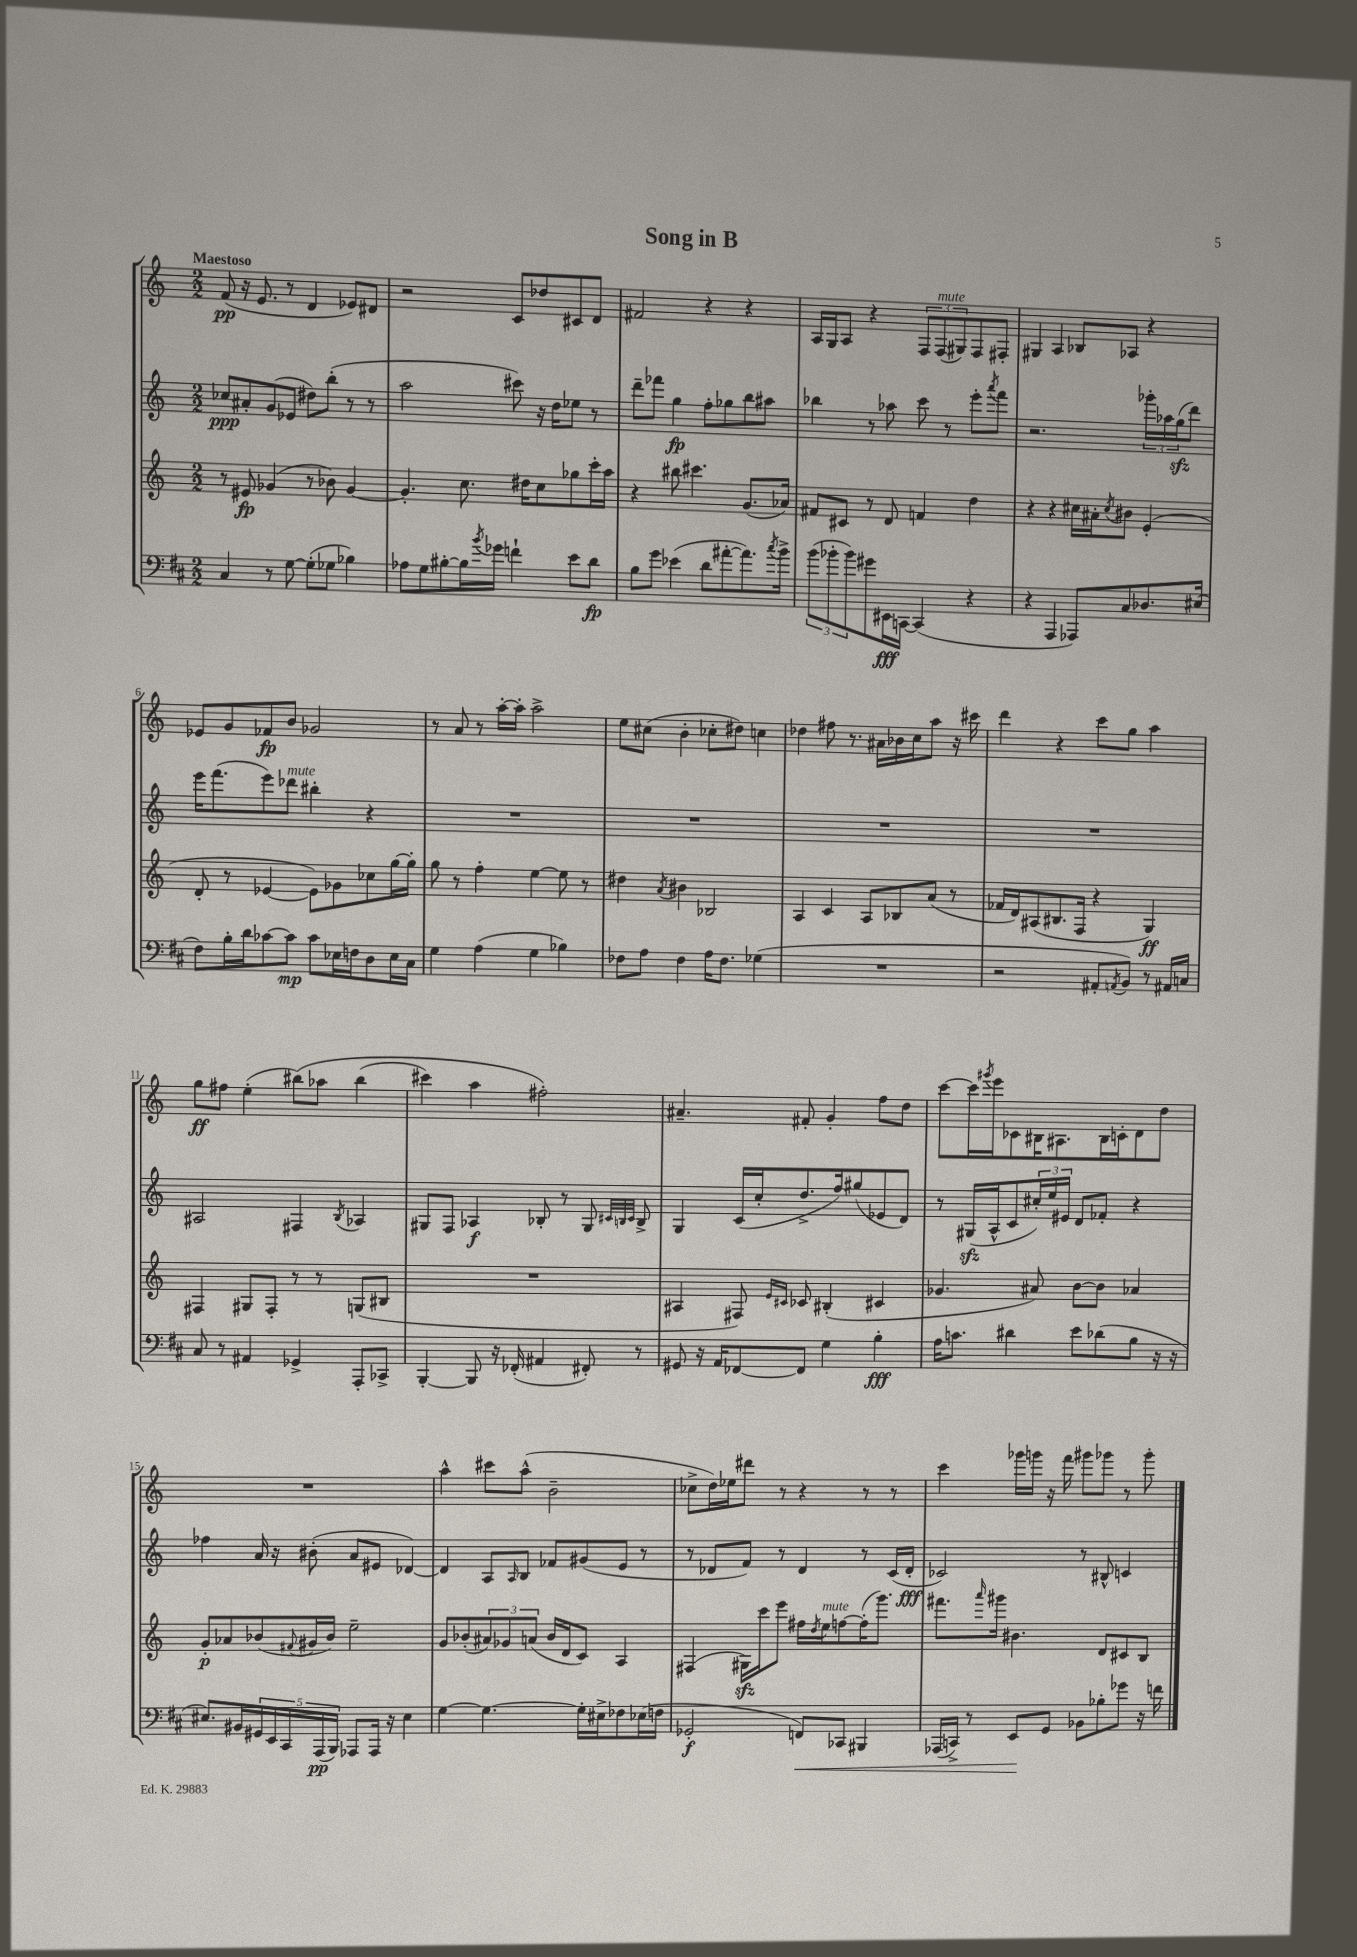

**kern	**kern	**kern	**kern
*staff4	*staff3	*staff2	*staff1
*clefF4	*clefG2	*clefG2	*clefG2
*k[f#c#]	*k[]	*k[]	*k[]
*M2/2	*M2/2	*M2/2	*M2/2
4C#	8r	8cc-	(8f
.	8e#	8a#'	16r
.	.	.	8.e
8r	(4g-	(8g	.
[8G	.	8e-	8r
(8G']	8r	8dd#)	4d
8G-	8b-)	(8bb'	.
4B-)	[4g-	8r	8e-)
.	.	8r	8d#
=	=	=	=
8A-	4.g-']	2aa	2r
8G	.	.	.
[8B#'	.	.	.
16B#]	8.cc	.	.
8qb	.	.	.
16g-	.	.	.
4f`	.	8ccc#)	8c
.	16dd#	.	.
.	8cc	16r	8dd-
.	.	16dd	.
8e	8gg-	8ee-	8c#
8d	16ccc'	8r	8d
.	16aa	.	.
=	=	=	=
8B	4r	8ddd~	2f#
8g	.	8fff-	.
(4e-	8bb#	4gg	.
.	4.ccc#	.	.
8d	.	8ff'	4r
[8a#'	.	8gg-	.
8.a#])	(8.g	8bb	4r
.	.	8aa#	.
8qcc#	.	.	.
16b^	16a-)	.	.
=	=	=	=
(12b	8f#	4bb-	16A
.	.	.	16G
12b-'	.	.	.
.	8c#	.	8A
12b-)	.	.	.
8g#	8r	8r	4r
16EE#	8d	8aa-	.
[16CC	.	.	.
(4CC]	4f	8ccc	12F
.	.	.	(12F
.	.	8r	.
.	.	.	12G#)
4r	4dd	8eee'	8F
.	.	8qaaa	.
.	.	8fff	8F#'
=	=	=	=
4r	4r	2.r	4G#
4AAA	4r	.	4A
8AAA-)	16cc#	.	8B-
.	16a#'	.	.
.	8qcc#	.	.
8C#	8b#	.	8A-
8.D-	(4e'	24ggg-'	4r
.	.	24aa-	.
.	.	(24gg	.
.	.	8ddd)	.
(16E#	.	.	.
=	=	=	=
8F#)	8d'	16eee	8e-
.	.	(8.fff	.
16B'	8r	.	8g
16d	.	.	.
[8c-	[4e-	8eee)	8f-
8c-]	.	8ddd-	8b
8c-	8e-])	4bb#'	2g-
16E-	8g-	.	.
16F	.	.	.
8D	8cc-	4r	.
16E-	[16gg	.	.
16C#	16gg']	.	.
=	=	=	=
4G	8gg	1r	8r
.	8r	.	8a
(4A	4ff'	.	8r
.	.	.	[16aa'
.	.	.	16aa']
4G	[4ee	.	2aa^
4B-)	8ee]	.	.
.	8r	.	.
=	=	=	=
8F-	4dd#	1r	8ee
8A	.	.	(8cc#
.	8qa	.	.
4F-	4b#	.	4b'
16A	2B-	.	8cc-'
8.F-	.	.	.
.	.	.	8dd#)
(4G-	.	.	4cc
=	=	=	=
1r	4A	1r	4dd-
.	4c	.	8ff#
.	.	.	8.r
.	8A	.	.
.	.	.	16a#
.	8B-	.	16b-
.	.	.	16cc
.	(8a	.	8aa
.	8r	.	16r
.	.	.	16ccc#
=	=	=	=
2r	16f-	1r	4ddd
.	16d)	.	.
.	(8A#	.	.
.	8.B#	.	4r
.	16F	.	.
8AA#'	4r	.	8ccc
8qAA	.	.	.
8BB)	.	.	8gg
8r	4G)	.	4aa
16AA#	.	.	.
16C	.	.	.
=	=	=	=
8C#	4F#	2A#	8gg
8r	.	.	8ff#
4AA#	8G#	.	(4ee'
.	8F#'	.	.
4GG-^	8r	4F#	&(8bb#)
.	8r	.	8aa-
.	.	8qB	.
8AAA'	(8G	4A-	(4bb#
8CC-^	8B#	.	.
=	=	=	=
[4BBB'	1r	8G#	4ccc#)
.	.	8F	.
8BBB]	.	4A-	4aa
16r	.	.	.
(16FF-'	.	.	.
4AA#	.	8B-'	2ff#'&)
.	.	8r	.
8FF#')	.	8G#	.
.	.	32qqc#	.
.	.	32qqB	.
.	.	32qqc#	.
8r	.	8B^	.
=	=	=	=
8GG#	4A#	4G	4.a#~
16r	.	.	.
16AA	.	.	.
[8FF-	8F#)	(16c	.
.	.	16cc'	.
.	16qqe	.	.
.	16qqc#	.	.
8FF-]	8c-	8.dd^	8f#'
4G	(4B#'	.	4g'
.	.	16ff)	.
.	.	(8gg#	.
4B'	4c#	8e-	8ff
.	.	8d)	8dd
=	=	=	=
16A	4.g-	8r	[8ccc
8.c	.	.	.
.	.	(16G#	16ccc]
.	.	.	8qggg#
.	.	16A^^	16eee
4d#	.	8c	8c-
.	8a#)	24cc#')	16B#
.	.	24ee	.
.	.	.	8.A#
.	.	24e#	.
8e	[8b	8d	.
(8d-	8b]	8f-'	16B#
.	.	.	16c'
8B	4a-	4r	8d
16r	.	.	8dd
16r	.	.	.
=	=	=	=
8.E#)	8g'	4ff-	1r
.	8a-	.	.
16BB#	.	.	.
20GG#	(8b-	16a	.
20EE	.	.	.
.	.	16r	.
20CC#	.	.	.
.	8qqf#	.	.
.	16g#	(8b#'	.
(20AAA	.	.	.
.	16b-)	.	.
20BBB)	.	.	.
8AAA-	2ee~	8a	.
16AAA-	.	8e#	.
16r	.	.	.
4E#	.	[4d-)	.
=	=	=	=
[4G	8g	4d-]	4aa^^
.	(8b-'	.	.
4.G_	12a#)	8A	8ccc#
.	12g-	.	.
.	.	16qqA	.
.	.	8B	(8aa^^
.	(12a	.	.
.	16b-	8f-	2b~
.	16d	.	.
16G']	8c)	(8g#	.
16E#^	.	.	.
8F-	4A	8e	.
(16E-	.	8r	.
16F	.	.	.
=	=	=	=
2GG-'	(4F#	8r	8cc-^
.	.	8d-	16dd)
.	.	.	16ee-
.	16G#)	8f)	8ddd#
.	16ccc	.	.
.	8eee	8r	8r
8FF)	16ff#	4d-	4r
.	8qdd	.	.
.	16ee	.	.
8CC-	[8ff	.	.
4BBB#	(16ff']	8r	8r
.	8.ggg)	.	.
.	.	(16c	8r
.	.	16d-'	.
=	=	=	=
(16AAA-	8.fff#	2c-)	4ccc
16CC^)	.	.	.
8r	.	.	.
.	16qqaaa	.	.
.	16ggg#	.	.
8EE	4.b#	.	16ggg-
.	.	.	16ggg
8GG	.	.	16r
.	.	.	16fff
8BB-	.	8r	8ggg#
8B-'	8d	8B#^^	8ggg-
8g-	8c#	4c	8r
16r	8B	.	8ggg-'
16f	.	.	.
==	==	==	==
*-	*-	*-	*-
